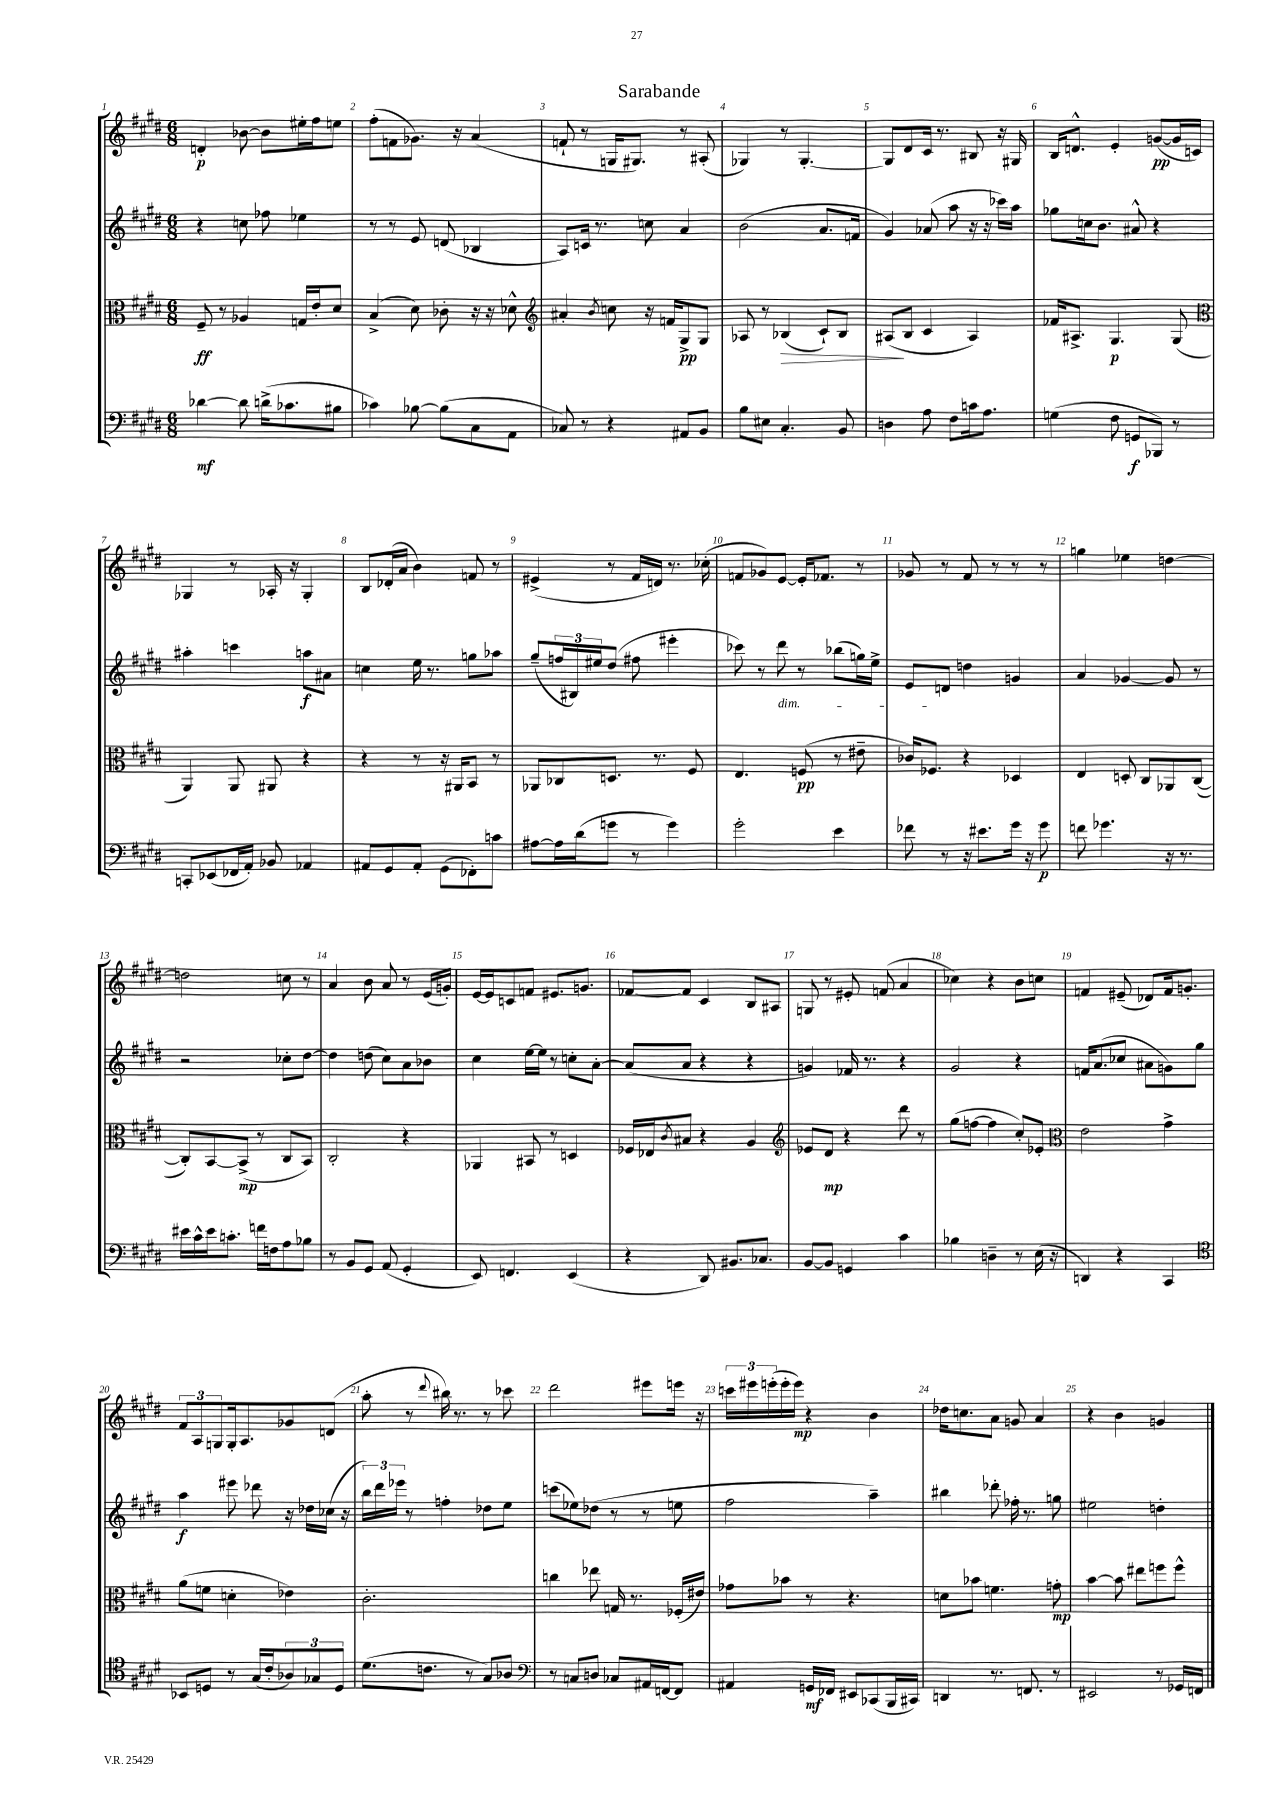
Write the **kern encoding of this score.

**kern	**dynam	**kern	**dynam	**kern	**dynam	**kern	**dynam
*part4	*part4	*part3	*part3	*part2	*part2	*part1	*part1
*staff4	*staff4	*staff3	*staff3	*staff2	*staff2	*staff1	*staff1
*clefF4	*	*clefC3	*	*clefG2	*	*clefG2	*
*k[f#c#g#d#]	*	*k[f#c#g#d#]	*	*k[f#c#g#d#]	*	*k[f#c#g#d#]	*
*M6/8	*	*M6/8	*	*M6/8	*	*M6/8	*
=1	=1	=1	=1	=1	=1	=1	=1
[4d-X\	mf	8F#~/	ff	4r	.	4dn'/	p
.	.	8r	.	.	.	.	.
8d-\]	.	4A-X/	.	8ccn\	.	[8b-X\	.
(16dn^\KL	.	.	.	8ff-X\	.	8b-\L]	.
8.c-X\	.	.	.	.	.	.	.
.	.	16Gn/LL	.	4ee-X\	.	16ee#X'\L	.
.	.	16e'/J	.	.	.	16ff#\J	.
8B#X\J	.	8d#/J	.	.	.	8een\J	.
=2	=2	=2	=2	=2	=2	=2	=2
4c-X\)	.	(4B^/	.	8r	.	(8ff#'\L	.
.	.	.	.	8r	.	8fn\	.
[8B-X\	.	8d#\)	.	8e/	.	8.g-X\J)	.
(8B-\L]	.	8c-X'\	.	(8dn/	.	.	.
.	.	.	.	.	.	16r	.
8C#\	.	16r	.	4B-X/	.	(4a/	.
.	.	16r	.	.	.	.	.
8AA\J	.	8d-X^^\	.	.	.	.	.
=3	=3	=3	=3	=3	=3	=3	=3
*	*	*clefG2	*	*	*	*	*
8C-X/)	.	4a#X'/	.	8A/L)	.	8fn`/	.
8r	.	.	.	16cn/Jk	.	8r	.
.	.	.	.	8.r	.	.	.
.	.	8qb/	.	.	.	.	.
4r	.	8ccn\	.	.	.	16Gn/KL	.
.	.	.	.	.	.	8.G#X/J)	.
.	.	16r	.	8ccn\	.	.	.
.	.	16fn/KL	.	.	.	.	.
8AA#X/L	.	8G#^/	pp	4a/	.	8r	.
8BB/J	.	8G#/J	.	.	.	(8A#X'/	.
=4	=4	=4	=4	=4	=4	=4	=4
8B\L	.	8A-X/	.	(2b\	.	4G-X/)	.
8E#X\J	.	8r	.	.	.	.	.
!	!	!	!LO:HP:b	!	!	!	!
4.C#'/	.	(4B-X/	>	.	.	8r	.
.	.	.	.	.	.	[4.G-'/	.
.	.	8c#`/L)	.	8.a/L	.	.	.
8BB/	.	8B-/J	.	.	.	.	.
.	.	.	.	16fn/Jk	.	.	.
=5	=5	=5	=5	=5	=5	=5	=5
4Dn\	.	(8A#X/L	.	4g#/)	.	8G-/L]	.
.	.	8B/J	]	.	.	8d#/	.
8A\	.	4c#/	.	(8a-X/	.	16c#/Jk	.
.	.	.	.	.	.	8.r	.
8F#\L	.	.	.	8aa\	.	.	.
16cn\k	.	4A#/)	.	16r	.	8B#X/	.
8.A\J	.	.	.	16r	.	.	.
.	.	.	.	16ccc-X\LL)	.	16r	.
.	.	.	.	16aa\JJ	.	16G#X/	.
=6	=6	=6	=6	=6	=6	=6	=6
(4Gn\	.	16f-X/KL	.	8gg-X\L	.	16B/KL	.
.	.	8.A#X^/J	.	.	.	8.dn^^/J	.
.	.	.	.	16ccn\k	.	.	.
.	.	.	.	8.b\J	.	.	.
8F#\	.	4.G#/	p	.	.	4e'/	.
8GGn/L	f	.	.	8a#X^^/	.	.	.
8BBB-X/J)	.	.	.	4r	.	([8gn/L	pp
8r	.	(8G#/	.	.	.	16g/L]	.
.	.	.	.	.	.	16cn/JJ)	.
!!LO:LB:g=z
=7	=7	=7	=7	=7	=7	=7	=7
*	*	*clefC3	*	*	*	*	*
8CCn'/L	.	4AA/)	.	4aa#X'\	.	4G-X/	.
(8EE-X/	.	.	.	.	.	.	.
16FF-X/L	.	8AA/	.	4cccn\	.	8r	.
16AA'/JJ)	.	.	.	.	.	.	.
8BB-X/	.	8AA#X/	.	.	.	16A-X'/	.
.	.	.	.	.	.	16r	.
4AA-X/	.	4r	.	8aan\L	f	4G-'/	.
.	.	.	.	8a#X\J	.	.	.
=8	=8	=8	=8	=8	=8	=8	=8
8AA#X/L	.	4r	.	4ccn\	.	8B/L	.
8GG#/	.	.	.	.	.	(16d-X'/L	.
.	.	.	.	.	.	16a/JJ	.
8AA#'/J	.	8r	.	16ee\	.	4b\)	.
.	.	.	.	8.r	.	.	.
(8GG#\L	.	16r	.	.	.	.	.
.	.	16AA#X/KL	.	.	.	.	.
8FF-X'\)	.	8BB/J	.	8ggn\L	.	8fn/	.
8cn\J	.	8r	.	8aa-X\J	.	8r	.
=9	=9	=9	=9	=9	=9	=9	=9
[8A#X\L	.	8AA-X/L	.	(8gg#~/L	.	(4e#X^/	.
16A#\L]	.	8C-X/	.	24ffn/L	.	.	.
.	.	.	.	24B#X/)	.	.	.
(16d#\J	.	.	.	.	.	.	.
.	.	.	.	24ee#X/J	.	.	.
8gn\J	.	8.Dn/J	.	(8dd#/J	.	8r	.
8r	.	.	.	8ff#X\	.	16f#/LL	.
.	.	8.r	.	.	.	16dn/JJ)	.
4g\)	.	.	.	4eee#X'\	.	8.r	.
.	.	8F#/	.	.	.	.	.
.	.	.	.	.	.	(16cc-X'\	.
=10	=10	=10	=10	=10	=10	=10	=10
2g#'\	.	4.E/	.	8ccc-X\)	.	8fn/L	.
.	.	.	.	8r	.	8g-X/)	.
!	!	!	!	!LO:TX:b:i:t=dim.	!	!	!
.	.	.	.	8ddd#\	.	[8e/J	.
.	.	(8Fn/	pp	8r	.	16e'/KL]	.
.	.	.	.	.	.	8.f-X/J	.
4e\	.	8r	.	(8bb-X\L	.	.	.
.	.	8e#X~\	.	16ggn\L)	.	8r	.
.	.	.	.	16ee^\JJ	.	.	.
=11	=11	=11	=11	=11	=11	=11	=11
8f-X\	.	16c-X/KL)	.	8e/L	.	8g-X/	.
.	.	8.F-X/J	.	.	.	.	.
8r	.	.	.	8dn/J	.	8r	.
16r	.	4r	.	4ddn\	.	8f#/	.
8.e#X\L	.	.	.	.	.	.	.
.	.	.	.	.	.	8r	.
16g#\Jk	.	4D-X/	.	4gn/	.	8r	.
16r	.	.	.	.	.	.	.
8g#\	p	.	.	.	.	8r	.
=12	=12	=12	=12	=12	=12	=12	=12
8fn\	.	4E/	.	4a/	.	4ggn\	.
4.g-X\	.	.	.	.	.	.	.
.	.	8Dn'/	.	[4g-X/	.	4ee-X\	.
.	.	8C#/L	.	.	.	.	.
16r	.	8AA-X/	.	8g-/]	.	[4ddn\	.
8.r	.	.	.	.	.	.	.
.	.	([8C#/J	.	8r	.	.	.
!!LO:LB:g=z
=13	=13	=13	=13	=13	=13	=13	=13
16e#X\LL	.	8C#'/L])	.	2r	.	2ddn\]	.
16c#^^\	.	.	.	.	.	.	.
16e#\J	.	[8BB/	.	.	.	.	.
8.cn'\J	.	.	.	.	.	.	.
.	.	(8BB^/J]	mp	.	.	.	.
16fn\LL	.	8r	.	.	.	.	.
16Fn\J	.	.	.	.	.	.	.
8A\	.	8C#/L	.	8cc-X'\L	.	8ccn\	.
8B-X\J	.	8BB/J)	.	[8dd#\J	.	8r	.
=14	=14	=14	=14	=14	=14	=14	=14
8r	.	2C#'/	.	4dd#\]	.	4a/	.
8BB/L	.	.	.	.	.	.	.
8GG#/J	.	.	.	(8ddn\	.	8b\	.
(8AA/	.	.	.	8cc#\L)	.	8a/	.
4GG#'/	.	4r	.	8a\	.	8r	.
.	.	.	.	8b-X\J	.	(16e/LL	.
.	.	.	.	.	.	16gn'/JJ)	.
=15	=15	=15	=15	=15	=15	=15	=15
8EE/)	.	4AA-X/	.	4cc#\	.	[16e/LL	.
.	.	.	.	.	.	16e/J]	.
4.FFn/	.	.	.	.	.	8cn/	.
.	.	8BB#X/	.	[16ee\LL	.	8fn/J	.
.	.	.	.	16ee\JJ]	.	.	.
.	.	8r	.	8r	.	8.e#X/L	.
(4EE/	.	4Dn/	.	8ccn'\L	.	.	.
.	.	.	.	.	.	8.gn/J	.
.	.	.	.	[8a'\J	.	.	.
=16	=16	=16	=16	=16	=16	=16	=16
4r	.	16F-X/LL	.	(8a/L]	.	[8f-X/L	.
.	.	16E-X/J	.	.	.	.	.
.	.	8qc#/	.	.	.	.	.
.	.	8B#X/J	.	8a/J	.	8f-/J]	.
8DD#/)	.	4r	.	4r	.	4c#/	.
8.BB#X/L	.	.	.	.	.	.	.
.	.	4A/	.	4r	.	8B/L	.
8.C-X/J	.	.	.	.	.	.	.
.	.	.	.	.	.	8A#X/J	.
=17	=17	=17	=17	=17	=17	=17	=17
*	*	*clefG2	*	*	*	*	*
[8BB/L	.	8e-X/L	.	4gn/)	.	8Gn/	.
8BB/J]	.	8d#/J	mp	.	.	8r	.
4GGn/	.	4r	.	16f-X/	.	8e#X'/	.
.	.	.	.	8.r	.	.	.
.	.	.	.	.	.	(8fn/	.
4c#\	.	8ddd#\	.	4r	.	4a/	.
.	.	8r	.	.	.	.	.
=18	=18	=18	=18	=18	=18	=18	=18
4B-X\	.	(8gg#\L	.	2g#/	.	4cc-X\)	.
.	.	[8ffn\J	.	.	.	.	.
4Dn~\	.	4ff\]	.	.	.	4r	.
8r	.	8cc#'/L)	.	4r	.	8b\L	.
(16E\	.	8e-X'/J	.	.	.	8ccn\J	.
16r	.	.	.	.	.	.	.
=19	=19	=19	=19	=19	=19	=19	=19
*	*	*clefC3	*	*	*	*	*
4DDn/)	.	2e\	.	16fn/KL	.	4fn/	.
.	.	.	.	(8.a/	.	.	.
4r	.	.	.	8cc-X/J	.	(8e#X~/	.
.	.	.	.	8a#X\L	.	8d-X/L)	.
4CC#/	.	4g#^\	.	8gn\)	.	16f/k	.
.	.	.	.	.	.	8.gn'/J	.
.	.	.	.	8gg#\J	.	.	.
!!LO:LB:g=z
=20	=20	=20	=20	=20	=20	=20	=20
*clefC4	*	*	*	*	*	*	*
8BB-X/L	.	(8a\L	.	4aa\	f	12f#/L	.
.	.	.	.	.	.	12A/	.
8Dn/J	.	8fn\J	.	.	.	.	.
.	.	.	.	.	.	12Gn/	.
8r	.	4dn'\	.	8eee#X\	.	16G'/k	.
.	.	.	.	.	.	8.A/	.
(16G#/LL	.	.	.	8ddd-X\	.	.	.
16c#'/J	.	.	.	.	.	.	.
12A-X/)	.	4e-X\)	.	16r	.	8g-X/	.
.	.	.	.	16dd-X\LL	.	.	.
12G-X/	.	.	.	.	.	.	.
.	.	.	.	(16cc-X\JJ	.	(8dn/J	.
12D/J	.	.	.	.	.	.	.
.	.	.	.	16r	.	.	.
=21	=21	=21	=21	=21	=21	=21	=21
(8.d#\L	.	2.c#'\	.	24bb\LL)	.	8aa'\	.
.	.	.	.	24ddd#\	.	.	.
.	.	.	.	24eee-X\JJ	.	.	.
.	.	.	.	8r	.	8r	.
8.cn\J	.	.	.	.	.	.	.
.	.	.	.	.	.	8qqddd#/	.
.	.	.	.	4ffn'\	.	16bb#X\)	.
.	.	.	.	.	.	8.r	.
8r	.	.	.	.	.	.	.
8G#/L)	.	.	.	8dd-X\L	.	8r	.
8A-X/J	.	.	.	8ee\J	.	8ccc-X\	.
=22	=22	=22	=22	=22	=22	=22	=22
*clefF4	*	*	*	*	*	*	*
8r	.	4ccn\	.	(8cccn\L	.	2ddd#\	.
8Cn/L	.	.	.	8ee-X\)	.	.	.
8Dn/J	.	8ee-X\	.	(8dd-X\J	.	.	.
8C-X/L	.	16Gn/	.	8r	.	.	.
.	.	8.r	.	.	.	.	.
16AA#X/L	.	.	.	8r	.	8eee#X\L	.
[16FFn/J	.	.	.	.	.	.	.
8FF/J]	.	(16F-X'/LL	.	8een\	.	16eeen\Jk	.
.	.	16e#X/JJ)	.	.	.	16r	.
=23	=23	=23	=23	=23	=23	=23	=23
4AA#X/	.	8g-X\L	.	2ff#\	.	24cccn\LL	.
.	.	.	.	.	.	24eee#X\	.
.	.	.	.	.	.	(24eeen'\	.
.	.	8b-X\J	.	.	.	16eee'\	.
.	.	.	.	.	.	16eee\JJ)	mp
16GGn/LL	mf	8r	.	.	.	4r	.
16FF-X/JJ	.	.	.	.	.	.	.
8EE#X/L	.	4.r	.	.	.	.	.
(8CC-X/	.	.	.	4aa~\)	.	4b\	.
16BBB/L	.	.	.	.	.	.	.
16CC#X/JJ)	.	.	.	.	.	.	.
=24	=24	=24	=24	=24	=24	=24	=24
4DDn/	.	8dn\L	.	4bb#X\	.	16dd-X\KL	.
.	.	.	.	.	.	8.ccn\	.
.	.	8b-X\J	.	.	.	.	.
8.r	.	4.fn\	.	8ddd-X'\	.	8a\J	.
.	.	.	.	16ff-X'\	.	8gn/	.
8.FFn/	.	.	.	8.r	.	.	.
.	.	.	.	.	.	4a/	.
8r	.	8gn'\	mp	8ggn\	.	.	.
=25	=25	=25	=25	=25	=25	=25	=25
2EE#X/	.	[4b\	.	2ee#X\	.	4r	.
.	.	8b\]	.	.	.	4b\	.
.	.	8ee#X\L	.	.	.	.	.
8r	.	8ffn\	.	4ddn'\	.	4gn/	.
16GG-X/LL	.	8ff^^\J	.	.	.	.	.
16FFn/JJ	.	.	.	.	.	.	.
==	==	==	==	==	==	==	==
*-	*-	*-	*-	*-	*-	*-	*-
